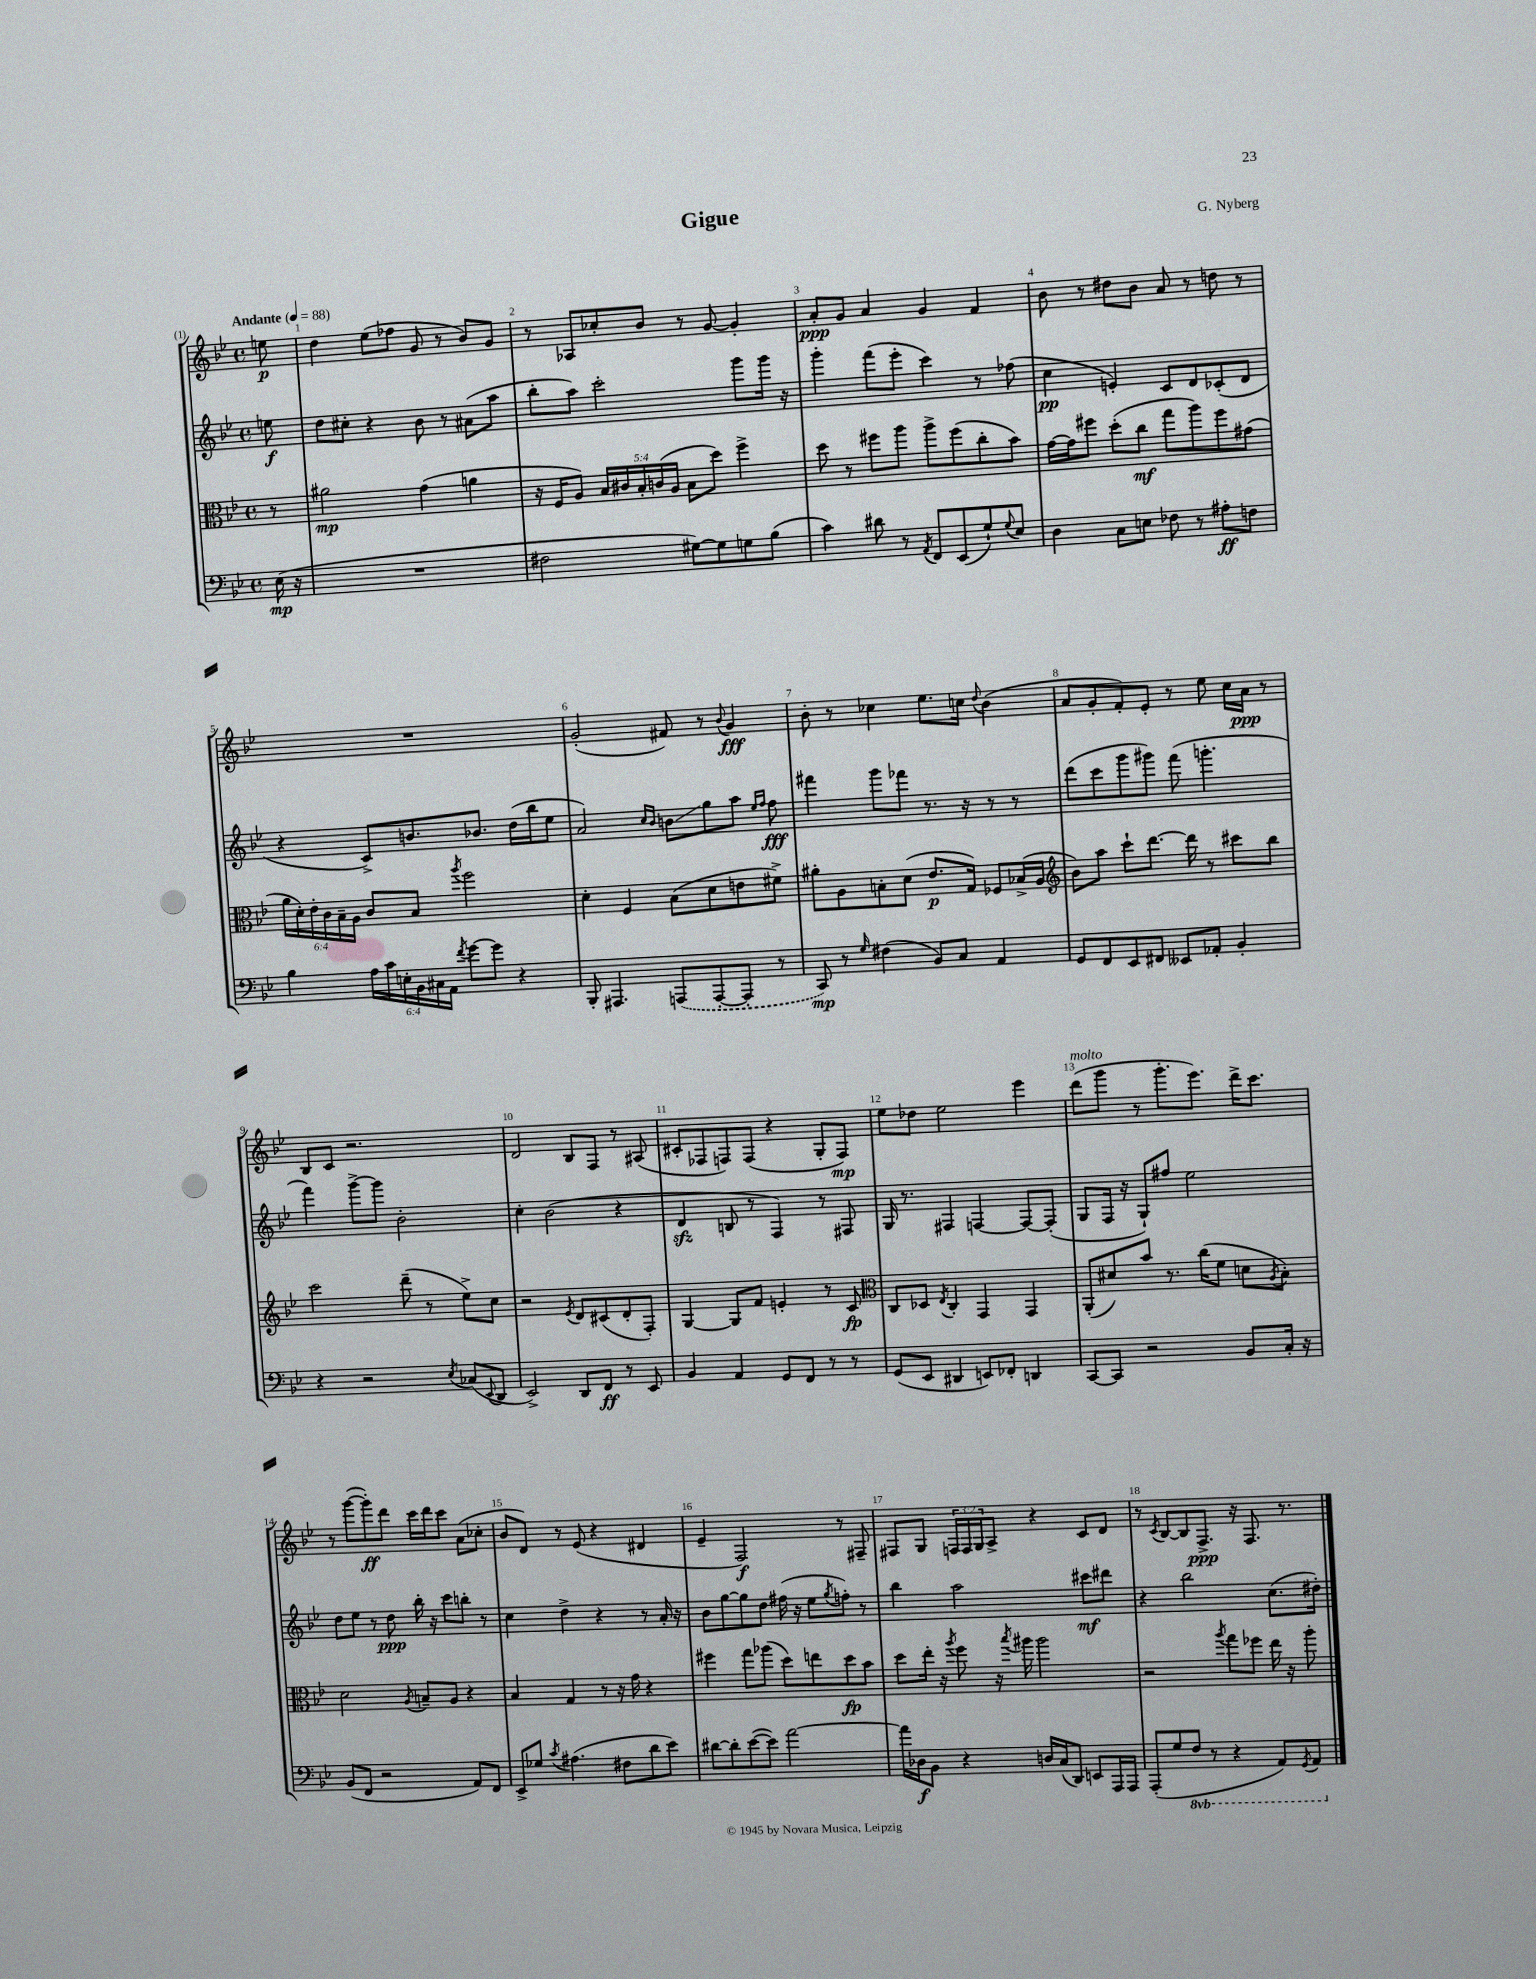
\header { title = "Gigue" composer = "G. Nyberg" }
<<
\new StaffGroup <<
\new Staff = "s0" {
    \clef treble \key bes \major \defaultTimeSignature \time 4/4 \override Staff.TupletNumber.text = #tuplet-number::calc-fraction-text \partial 8 \tempo "Andante" 4 = 88
    e''8\p |
    d''4 ees''8( fes''8 g'8 r8 bes'8) g'8 |
    r8 aes8 ces''8-. bes'8 r8 g'8~ g'4-. |
    a'8-.\ppp g'8 a'4 g'4 f'4 |
    bes'8 r8 dis''8 bes'8 a'8 r8 d''8 r8 |
    R1 |
    g'2-.( fis'8) r8 \appoggiatura { bes'8 } g'4\fff |
    bes'8-. r8 ces''4 ees''8. c''16 \appoggiatura { d''8 } bes'4( |
    a'8 g'8-. f'8-.) ees'8-. r8 ees''8 c''16 a'16\ppp r8 |
    bes8 c'8 r2. |
    d'2 bes8 f8 r8 ais8( |
    cis'8-. fes8 f8) f8( r4 g8-. f8\mp) |
    ees''8 des''8 ees''2 ees'''4 |
    d'''8^\markup { \italic "molto" }( g'''8 r8 g'''8.-. ees'''8.) d'''16-> c'''8. |
    r8 g'''8~( g'''8-.\ff) d'''8 c'''16 d'''16 c'''8 a'8( ces''8-. |
    bes'8 d'8) r8 ees'8( r4 dis'4 |
    ees'4-- f2\f) r8 fis8-- |
    fis8 g8 \tuplet 3/2 { f16 f16 g16 } a8-> r4 c'8 d'8 |
    r8 \acciaccatura { c'8 } bes8~ bes8 f8.->\ppp r16 f8. r8. \bar "|." |
}
\new Staff = "s1" {
    \clef treble \key bes \major \defaultTimeSignature \time 4/4 \partial 8
    e''8\f |
    d''8 cis''8-. r4 bes'8 r8 ais'8( a''8 |
    bes''8-. a''8) c'''2-. g'''8 g'''16 r16 |
    g'''4-. f'''8( ees'''8-. c'''4) r8 fes''8( |
    c''4\pp e'4-.) c'8 d'8 ces'8-.( d'8 |
    r4 c'8->) b'8. bes'8. d''16( bes''16 ees''8 |
    a'2) \grace { c''16 bes'16 } b'8\glissando g''8 a''8 \grace { ees''16 f''16 } f''8\fff |
    fis'''4 g'''8 fes'''8 r8. r16 r8 r8 |
    d'''8( c'''8 g'''8 gis'''8) f'''8( g'''4.-. |
    f'''4) g'''8~-> g'''8 bes'2-. |
    c''4-. bes'2( r4 |
    d'4\sfz b8 r8 f4) r8 fis8 |
    g16 r8. fis4 f4~ f8~ f8-.( |
    g8 f16 r16 g8-!) fis''8 ees''2 |
    d''8 ees''8 r8 d''8\ppp bes''16-. r16 c'''8 b''8-. r8 |
    c''4 d''4-> r4 r8 a'16-. r16 |
    bes'8 g''8~ g''8 d''8 fis''16( r16 ees''8 \acciaccatura { g''8 } f''8-.) r8 |
    bes''4 a''2 cis'''8\mf dis'''8 |
    r4 bes''2 c''8.( dis''16-.) \bar "|." |
}
\new Staff = "s2" {
    \clef alto \key bes \major \defaultTimeSignature \time 4/4 \override Staff.TupletNumber.text = #tuplet-number::calc-fraction-text \partial 8
    r8 |
    ais'2\mp g'4( a'4 |
    r16 f16 a8) \tuplet 5/4 { bes16 cis'16 bes16-. c'16( a16 } bes8 d''8) f''4-> |
    d''8 r8 fis''8 a''8 a''8-> fis''8( c''8-. bes'8) |
    g'16~ g'16 fis''8 d''8-.( c''8\mf g''8 a''8) fis''8 gis'8( |
    \tuplet 6/4 { a'16 d'16-.) ees'16-. c'16 bes16-- a16 } c'8 bes8 \acciaccatura { a''8 } f''2 |
    d'4-. f4 bes8( d'8 e'8 fis'8->) |
    ais'8-. a8 b8-. d'8( ees'8.\p g16) fes8 bes16->( a16 |
    \clef treble bes'8) a''8 c'''8-! d'''8.~ d'''16 r8 cis'''8 bes''8 |
    c'''2 d'''8--( r8 ees''8->) c''8 |
    r2 \acciaccatura { ees'8 } d'8 cis'8( d'8-. f8-.) |
    g4~ g8 f'8 e'4-. r8 c'8\fp |
    \clef alto c8 des8 \acciaccatura { ees8 } c4-. g,4 g,4 |
    a,8-.( dis'8) bes'8 r8. c''16( f'8 d'8 \acciaccatura { a8 } bes8-.) |
    d'2 \acciaccatura { a8 } b8-- a8 r4 |
    bes4 g4 r8 r16 g'16 r4 |
    fis''4 g''8 aes''8( d''8) e''8 d''8\fp bes'8 |
    d''8 ees''16-. r16 \acciaccatura { a''8 } f''8 r16 \acciaccatura { bes''8 } ais''16 ais''2 |
    r2 \acciaccatura { a''8 } g''8 fes''8 ees''16 r16 a''8-. \bar "|." |
}
\new Staff = "s3" {
    \clef bass \key bes \major \defaultTimeSignature \time 4/4 \override Staff.TupletNumber.text = #tuplet-number::calc-fraction-text \set Staff.ottavationMarkups = #ottavation-simple-ordinals \partial 8
    ees16\mp( r16 |
    R1 |
    fis2 gis8~) gis8 g8 bes8( |
    c'4) dis'8 r8 \acciaccatura { a,8 } f,8 ees,8( g8-!) \appoggiatura { g8 } ees8 |
    d4 c8 e8 fes8 r8 ais8-.\ff f8 |
    bes4 \tuplet 6/4 { a16 c'16 e16-. bes,16 cis16 a,16 } \acciaccatura { f'8 } g'8~ g'8 r4 |
    bes,,8-. ais,,4. \once \slurDashed a,,8( a,,8~-. a,,8-. r8 |
    c,8\mp) r8 \grace { g16 } fis4( bes,8) c8 a,4 |
    g,8 f,8 ees,8 fis,8 eeses,8 aes,8-. bes,4-. |
    r4 r2 \acciaccatura { ees8 } ces8( \appoggiatura { ees,8 } d,8 |
    ees,2->) d,8 f,8\ff r8 ees,8 |
    bes,4 a,4 g,8 f,8 r8 r8 |
    g,8( ees,8 dis,4 e,8) fes,8-. d,4 |
    c,8~ c,8 r2 bes,8 c16-. r16 |
    bes,8( f,8 r2 a,8) f,8 |
    ees,8-> ges8 \acciaccatura { c'8 } ais4.( fis8 d'8 ees'8) |
    dis'8~ dis'8-. ees'8~( ees'8) a'2~ |
    a'16 des16\f bes,8 r4 d16 c16( d,8) e,8 a,,16 a,,16 |
    a,,8-.( g8 \ottava #-1 f,8 r8 r4 a,,8) \acciaccatura { g,,8 } a,,8 \ottava #0 \bar "|." |
}
>>
>>
\layout { \context { \Score \override BarNumber.break-visibility = ##(#f #t #t) barNumberVisibility = #all-bar-numbers-visible } }
